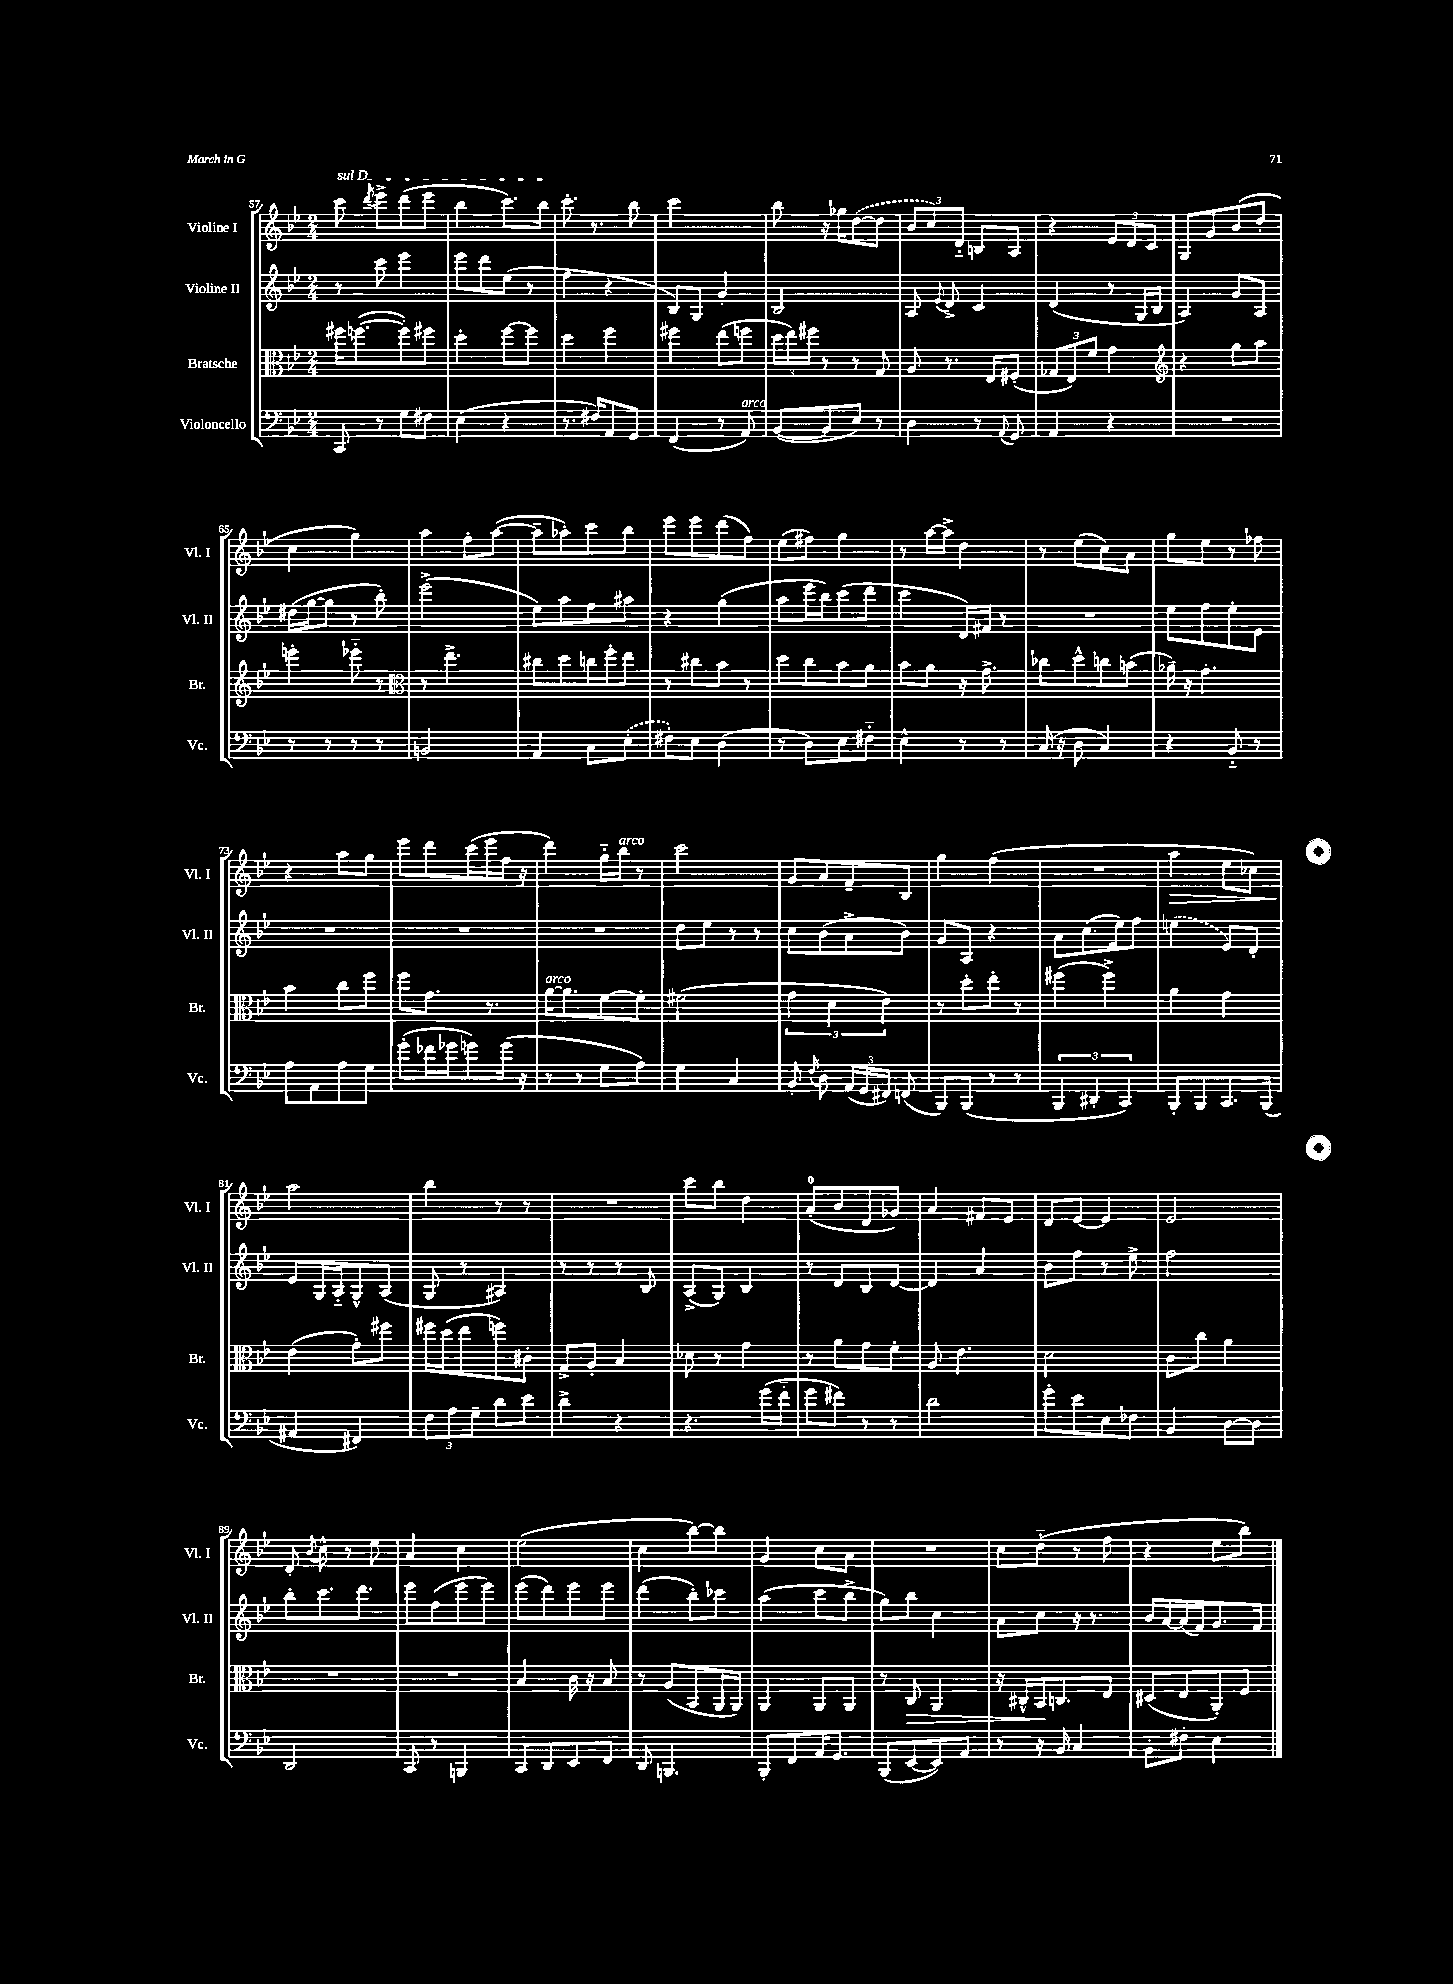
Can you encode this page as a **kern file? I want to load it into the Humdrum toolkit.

**kern	**kern	**kern	**kern
*staff4	*staff3	*staff2	*staff1
*clefF4	*clefC3	*clefG2	*clefG2
*k[b-e-]	*k[b-e-]	*k[b-e-]	*k[b-e-]
*M2/4	*M2/4	*M2/4	*M2/4
8CC/	16ff#\LK	8r	8ccc\
.	([8.ff\	.	.
.	.	.	8qddd/
8r	.	8ccc\	8eee-^\L
8G\L	8ff'\])	4eee-\	(8ddd\
8F#\J	8ff#\J	.	8eee-\J
=	=	=	=
(4E-\	4dd'\	8eee-\L	4bb-\
.	.	8ddd\	.
4r	[8ff\L	(8ee-\J	8.ccc\L)
.	8ff\]J	8r	.
.	.	.	16bb-\Jk
=	=	=	=
8.r	4dd\	4ff\	8.ccc'\
16F#/LK)	.	.	8.r
8AA/	4ff\	4r	.
8GG/J	.	.	8bb-\
=	=	=	=
(4FF/	4ff#\	8B-/L)	2ccc\
.	.	8G/J	.
8r	(8ee-\L	4g'/	.
8AA/)	8ff\J	.	.
=	=	=	=
([8BB-/L	24dd\LL	2B-/	8bb-\
.	24ee-\)	.	.
.	24ff#\JJ	.	.
8BB-/]	8r	.	16r
.	.	.	16gg-\LK
8E-/J)	8r	.	([8dd\
8r	8G/	.	8dd\]J
=	=	=	=
4D\	8A/	8A/	12b-/L
.	.	.	12cc/)
.	.	8qqe-/	.
.	8.r	8d^/	.
.	.	.	12d'~/J
8r	.	4c/	8B/L
.	16E-/LK	.	.
8qqAA/	.	.	.
8GG/	(8F#'/J	.	8A/J
=	=	=	=
4AA/	12G-/L	(4d/	4r
.	12E-/)	.	.
.	12f/J	.	.
4r	4g\	8r	12e-/L
.	.	.	12d/
.	.	16G/LL	.
.	.	.	12c/J
.	.	16B-/JJ	.
=	=	=	=
*	*clefG2	*	*
2r	4r	4A/)	8G/L
.	.	.	8g/
.	8gg\L	8g/L	(8b-/
.	8aa\J	8A/J	8dd'/J
=	=	=	=
8r	4eee'\	(16dd#\LL	4cc\
.	.	[16gg\J	.
8r	.	8gg\]J	.
8r	8eee-'~\	8r	4gg\)
8r	8r	8bb-'\)	.
=	=	=	=
*	*clefC3	*	*
2BB/	8r	(2eee-^\	4aa\
.	4.ee-^\	.	.
.	.	.	8ff'\L
.	.	.	([8aa\J
=	=	=	=
4AA/	8cc#\L	8ee-\L)	8aa~\]L
.	8dd\	8aa\	8aa-'\)
8C\L	16cc\L	8ff\	8ccc\
.	16ff'\J	.	.
(8E-'\J	8ee-\J	8aa#\J	8bb-\J
=	=	=	=
8F#'\L)	8r	4r	8eee-\L
8E-\J	8cc#\L	.	8eee-\
(4D\	8b-\J	(4gg\	(8ddd\
.	8r	.	8ff\J)
=	=	=	=
8r	8dd\L	8aa\L	(8ee-\L
8D\L)	8cc\	16eee-\L	8ff#\J)
.	.	16bb-\J)	.
8E-\	8b-\	(8ccc\	4gg\
8F#'~\J	8a\J	8ddd\J	.
=	=	=	=
4E-^^\	8b-\L	4ccc\	8r
.	8a\J	.	[16aa\LL
.	.	.	16aa^\]JJ
8r	16r	16d/LL)	4dd\
.	8.g^\	16f#/JJ	.
8r	.	8r	.
=	=	=	=
(16C/	8cc-\L	2r	8r
16r	.	.	.
8D\	8dd^^\	.	(8ee-\L
4C/)	8cc\	.	8cc\)
.	(8b\J	.	8a\J
=	=	=	=
4r	16a-~\)	8ee-\L	8gg\L
.	16r	.	.
.	4.g'\	8ff\	8ee-\J
8BB-'~/	.	8ee-'\	8r
8r	.	8e-\J	8ff-\
=	=	=	=
8A\L	4b-\	2r	4r
8AA\	.	.	.
8A\	8cc\L	.	8aa\L
8G\J	8ff\J	.	8gg\J
=	=	=	=
(8g'\L	8ff\L	2r	8eee-\L
16f-\L	8.g\J	.	8ddd\
16g-\J	.	.	.
8g\)	.	.	(16ccc\L
.	8.r	.	16eee-\
(16g\Jk	.	.	16ff\JJ
16r	.	.	16r
=	=	=	=
8r	[16a\LK	2r	4ddd\)
.	8.a\]	.	.
8r	.	.	.
8G\L	[8f\	.	16gg'~\LL
.	.	.	16bb-\JJ
8A\J)	8f'\]J	.	8r
=	=	=	=
4G\	(2f#\	8dd\L	2ccc\
.	.	8ee-\J	.
4C/	.	8r	.
.	.	8r	.
=	=	=	=
8BB-'/	6g\	8cc\L	8g/L
8qF/	.	.	.
8D\	.	(8b-\	8a/
.	6d\	.	.
(24AA/LL	.	8a^\	8f~/
24GG/	.	.	.
24FF#/JJ)	6e-\)	.	.
(8FF/	.	8b-\J)	8B-/J
=	=	=	=
8BBB-/L)	8r	8g/L	4gg\
(8BBB-/J	8dd'\L	8A/J	.
8r	8ee-'\J	4r	(4ff\
8r	8r	.	.
=	=	=	=
6BBB-/	(4ff#\	8a\L	2r
.	.	(8.cc\	.
6DD#'/	.	.	.
.	4ff#^\)	.	.
.	.	16ee-\k)	.
6CC/)	.	.	.
.	.	8ff\J	.
=	=	=	=
8BBB-'/L	4a\	(4ee\	4aa\
8BBB-/	.	.	.
8.CC/	4g\	8e-/L)	8ee-\L
.	.	8d'/J	8cc-\J)
(16BBB-/Jk	.	.	.
=	=	=	=
4AA#/	(4e-\	8e-/L	2aa\
.	.	16G/L	.
.	.	16A'~/J	.
4FF#/)	8g'\L)	8G^^/	.
.	8ff#\J	(8A/J	.
=	=	=	=
12F\L	16ff#\LL	8G/	4bb-\
.	(16dd\J	.	.
12A\	.	.	.
.	8ee-\	8r	.
12G~\J	.	.	.
8d\L	8ff\)	4A#/)	8r
8e-\J	8c#'\J	.	8r
=	=	=	=
4d^\	8G^/L	8r	2r
.	8A'/J	8r	.
4r	4B-/	8r	.
.	.	8B-/	.
=	=	=	=
4.r	8d-\	(8A^/L	8ccc\L
.	8r	8G/J)	8bb-\J
.	4g\	4B-/	4dd\
(16g\LL	.	.	.
16f'~\JJ	.	.	.
=	=	=	=
8g\L	8r	8r	(8a'/L
8f#\J)	8a\L	8d/L	8b-/
8r	8g\	8B-/	8d/
8r	8f'\J	[8d/J	8g-/J)
=	=	=	=
2d\	8A/	4d/]	4a/
.	4.e-\	.	.
.	.	4a/	8f#/L
.	.	.	8e-/J
=	=	=	=
8g'\L	2d\	8b-\L	8d/L
8e-\	.	8ff\J	[8e-/J
8E-\	.	8r	4e-/]
8F-\J	.	8ee-^\	.
=	=	=	=
4BB-/	8c\L	2ff\	2e-/
.	8cc\J	.	.
[8D\L	4a\	.	.
8D\]J	.	.	.
=	=	=	=
2DD/	2r	8bb-'\L	8d'/
.	.	.	8qb-/
.	.	8.ccc\	8cc^^\
.	.	.	8r
.	.	8.ddd\J	.
.	.	.	8ee-\
=	=	=	=
8CC/	2r	8eee-\L	4a/
8r	.	(8ff\	.
4BBB/	.	8eee-\	4cc\
.	.	8eee-\J)	.
=	=	=	=
8CC/L	4B-/	(8eee-\L	(2ee-\
8DD/	.	8ddd\)	.
8EE-/	16c\	8eee-\	.
.	16r	.	.
8FF/J	8B-/	8eee-\J	.
=	=	=	=
8DD/	8r	(4ddd\	4cc\
4.BBB/	(8A/L	.	.
.	8BB-/	8bb-'\L)	[8bb-\L)
.	16AA/L	8ccc-\J	8bb-\]J
.	16AA/JJ)	.	.
=	=	=	=
8BBB-'/L	4AA/	(4aa\	4g/
8FF/	.	.	.
16AA/K	8AA/L	8ccc\L	8cc\L
8.GG/J	.	.	.
.	8AA/J	8bb-^\J	8a\J
=	=	=	=
(8BBB-/L	8r	8gg\L)	2r
[8EE-/	8C/	8bb-\J	.
8EE-/])	4AA/	4cc\	.
8AA/J	.	.	.
=	=	=	=
8r	16r	8a\L	8cc\L
.	16C#^^/LL	.	.
16r	16BB-/J	8cc\J	(8dd'~\J
16BB-/	8.C/	.	.
4C/	.	16r	8r
.	.	8.r	.
.	8E-/J	.	8ff\
=	=	=	=
8BB-'\L	(8D#/L	16b-/LL	4r
.	.	[16a/	.
8F#'\J	8E-/	(16a/]	.
.	.	16f/J)	.
4E-\	8AA'/)	8.g/	8ee-\L
.	8F/J	.	8bb-\J)
.	.	16f/Jk	.
==	==	==	==
*-	*-	*-	*-
